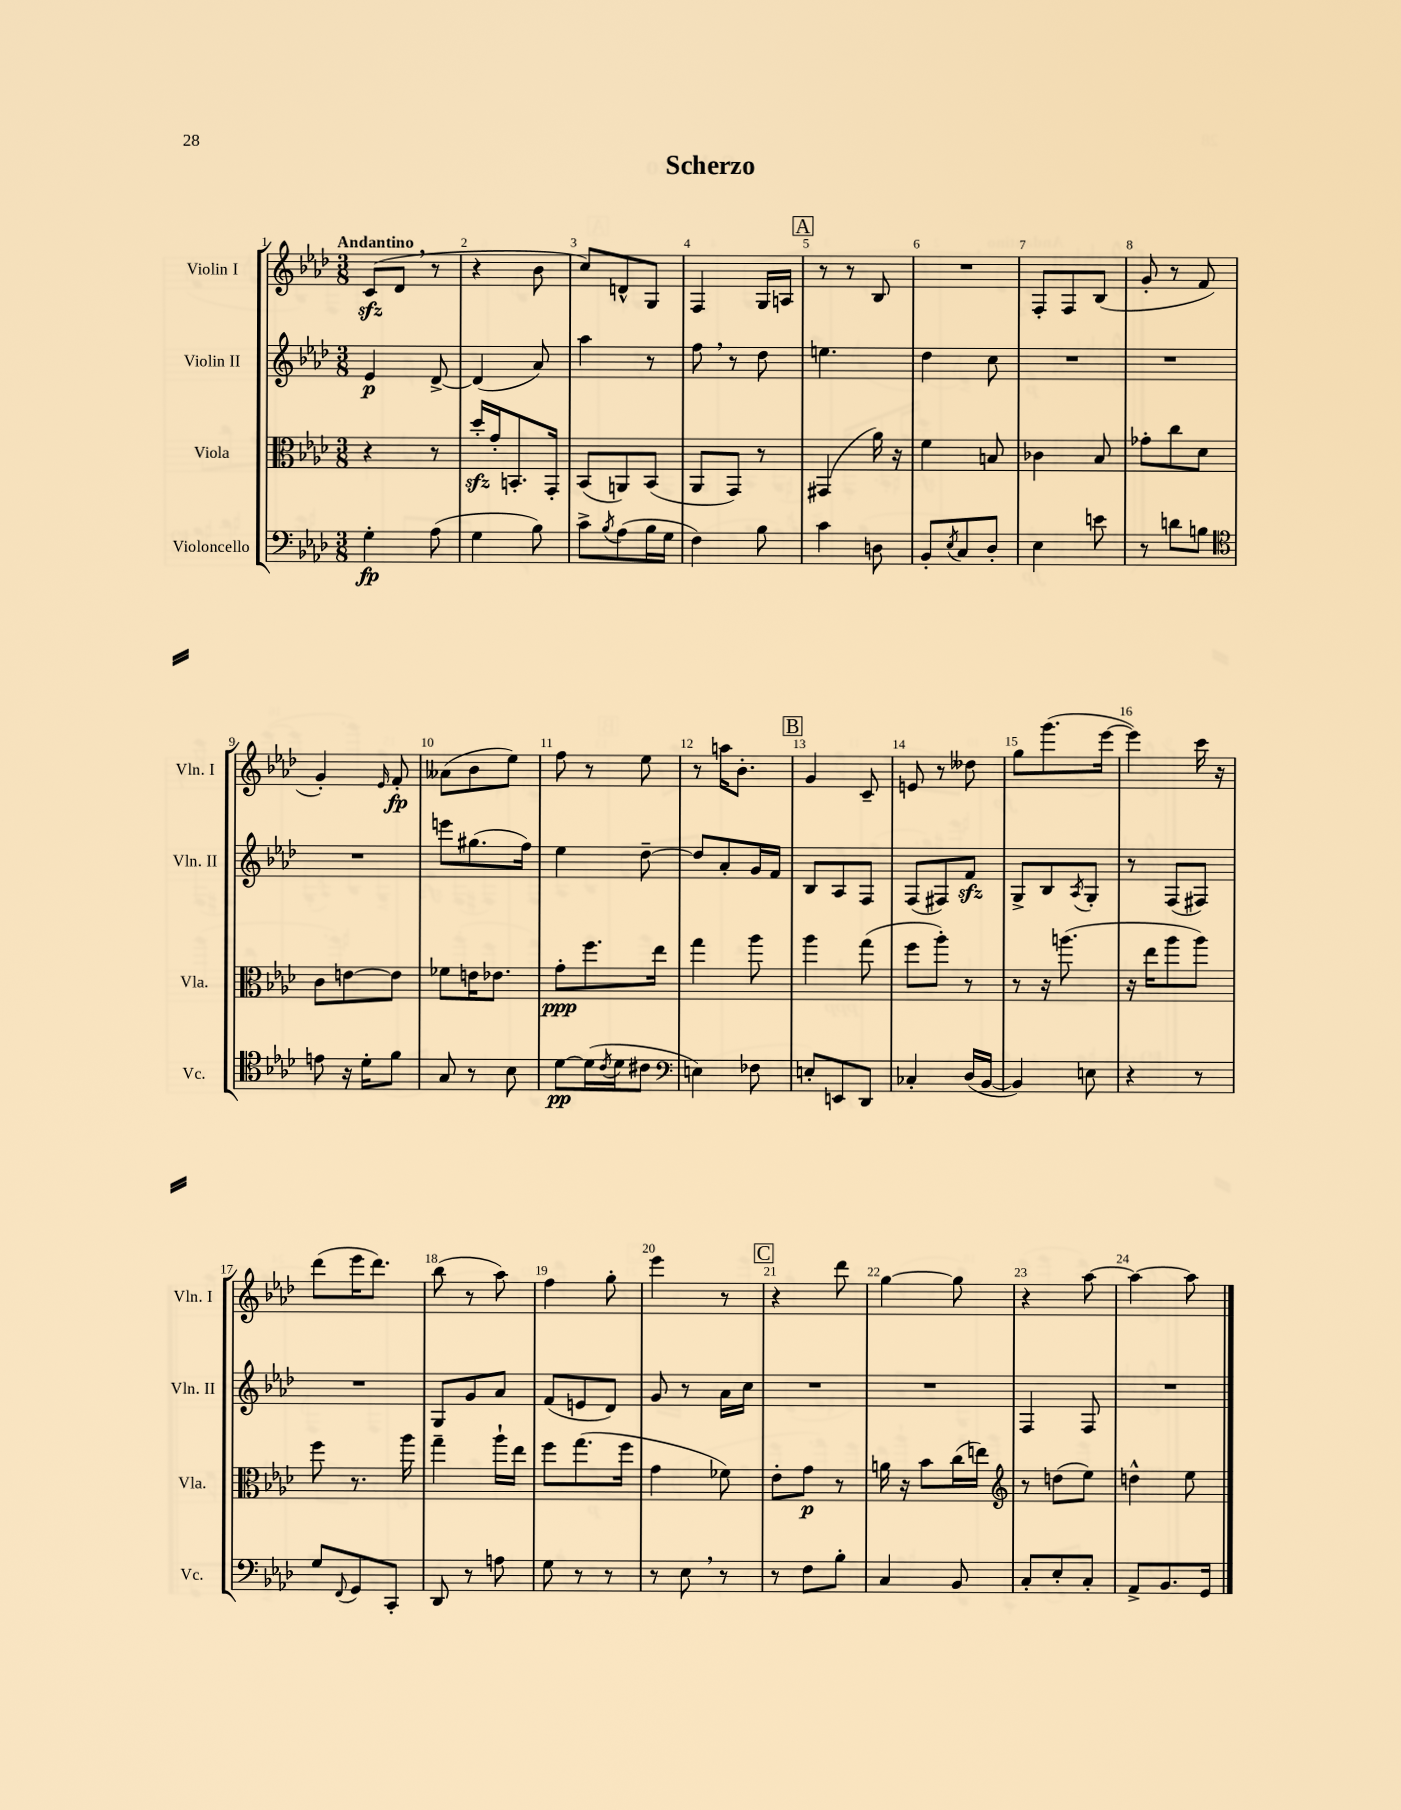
\header { title = "Scherzo" }
<<
\new StaffGroup <<
\new Staff = "s0" \with { instrumentName = "Violin I" shortInstrumentName = "Vln. I" } {
    \clef treble \key aes \major \numericTimeSignature \time 3/8 \tempo "Andantino"
    c'8\sfz( des'8 \breathe r8 |
    r4 bes'8 |
    c''8) d'8-^ g8 |
    f4 g16 a16 |
    \mark \markup { \box "A" } r8 r8 bes8 |
    R4. |
    f8-. f8 bes8( |
    g'8-. r8 f'8 |
    g'4-.) \grace { ees'16 } f'8-.\fp |
    aeses'8( bes'8 ees''8) |
    f''8 r8 ees''8 |
    r8 a''16 bes'8.-. |
    \mark \markup { \box "B" } g'4 c'8-- |
    e'8 r8 deses''8 |
    g''8 g'''8.( ees'''16~ |
    ees'''4) c'''16 r16 |
    des'''8( ees'''16 des'''8.) |
    bes''8( r8 aes''8) |
    f''4 g''8-. |
    ees'''4 r8 |
    \mark \markup { \box "C" } r4 des'''8 |
    g''4~ g''8 |
    r4 aes''8~ |
    aes''4~ aes''8 \bar "|." |
}
\new Staff = "s1" \with { instrumentName = "Violin II" shortInstrumentName = "Vln. II" } {
    \clef treble \key aes \major \numericTimeSignature \time 3/8
    ees'4\p des'8~-> |
    des'4( aes'8) |
    aes''4 r8 |
    f''8 \breathe r8 des''8 |
    \mark \markup { \box "A" } e''4. |
    des''4 c''8 |
    R4. |
    R4. |
    R4. |
    e'''8 gis''8.( f''16) |
    ees''4 des''8~-- |
    des''8 aes'8-. g'16 f'16 |
    \mark \markup { \box "B" } bes8 aes8 f8 |
    f8( fis8) f'8\sfz |
    g8-> bes8 \acciaccatura { aes8 } g8-. |
    r8 f8( fis8) |
    R4. |
    g8 g'8 aes'8 |
    f'8( e'8 des'8) |
    g'8 r8 aes'16 c''16 |
    \mark \markup { \box "C" } R4. |
    R4. |
    f4 f8 |
    R4. \bar "|." |
}
\new Staff = "s2" \with { instrumentName = "Viola" shortInstrumentName = "Vla." } {
    \clef alto \key aes \major \numericTimeSignature \time 3/8
    r4 r8 |
    des''16-.\sfz g'16-. b,8.-. g,16-. |
    bes,8( a,8) bes,8( |
    aes,8 g,8) r8 |
    \mark \markup { \box "A" } gis,4( aes'16) r16 |
    f'4 b8 |
    ces'4 bes8 |
    ges'8-. c''8 des'8 |
    c'8 e'8~ e'8 |
    fes'8 e'16 ees'8. |
    g'8-.\ppp f''8. ees''16 |
    g''4 aes''8 |
    \mark \markup { \box "B" } aes''4 g''8( |
    f''8 aes''8-.) r8 |
    r8 r16 a''8.( |
    r16 ees''16 aes''8 aes''8) |
    f''8 r8. aes''16 |
    g''4-- aes''16-! ees''16 |
    f''8 g''8.( f''16 |
    g'4 fes'8) |
    \mark \markup { \box "C" } ees'8-. g'8\p r8 |
    a'16 r16 bes'8 c''16( e''16) |
    \clef treble r8 d''8( ees''8) |
    d''4-^ ees''8 \bar "|." |
}
\new Staff = "s3" \with { instrumentName = "Violoncello" shortInstrumentName = "Vc." } {
    \clef bass \key aes \major \numericTimeSignature \time 3/8
    g4-.\fp aes8( |
    g4 bes8) |
    c'8-> \acciaccatura { bes8 } aes8( bes16 g16 |
    f4) bes8 |
    \mark \markup { \box "A" } c'4 d8 |
    bes,8-. \acciaccatura { ees8 } c8 des8-. |
    ees4 e'8 |
    r8 d'8 b8 |
    \clef tenor e'8 r16 des'16-. f'8 |
    g8 r8 bes8 |
    des'8~\pp des'16( \acciaccatura { c'8 } des'16 cis'8 |
    \clef bass e4) fes8 |
    \mark \markup { \box "B" } e8-. e,8 des,8 |
    ces4-. des16( bes,16~ |
    bes,4) e8 |
    r4 r8 |
    g8 \appoggiatura { f,8 } g,8 c,8-. |
    des,8 r8 a8 |
    g8 r8 r8 |
    r8 ees8 \breathe r8 |
    \mark \markup { \box "C" } r8 f8 bes8-. |
    c4 bes,8 |
    c8-. ees8-. c8-. |
    aes,8-> bes,8. g,16 \bar "|." |
}
>>
>>
\layout { \context { \Score \override BarNumber.break-visibility = ##(#f #t #t) barNumberVisibility = #all-bar-numbers-visible } }
